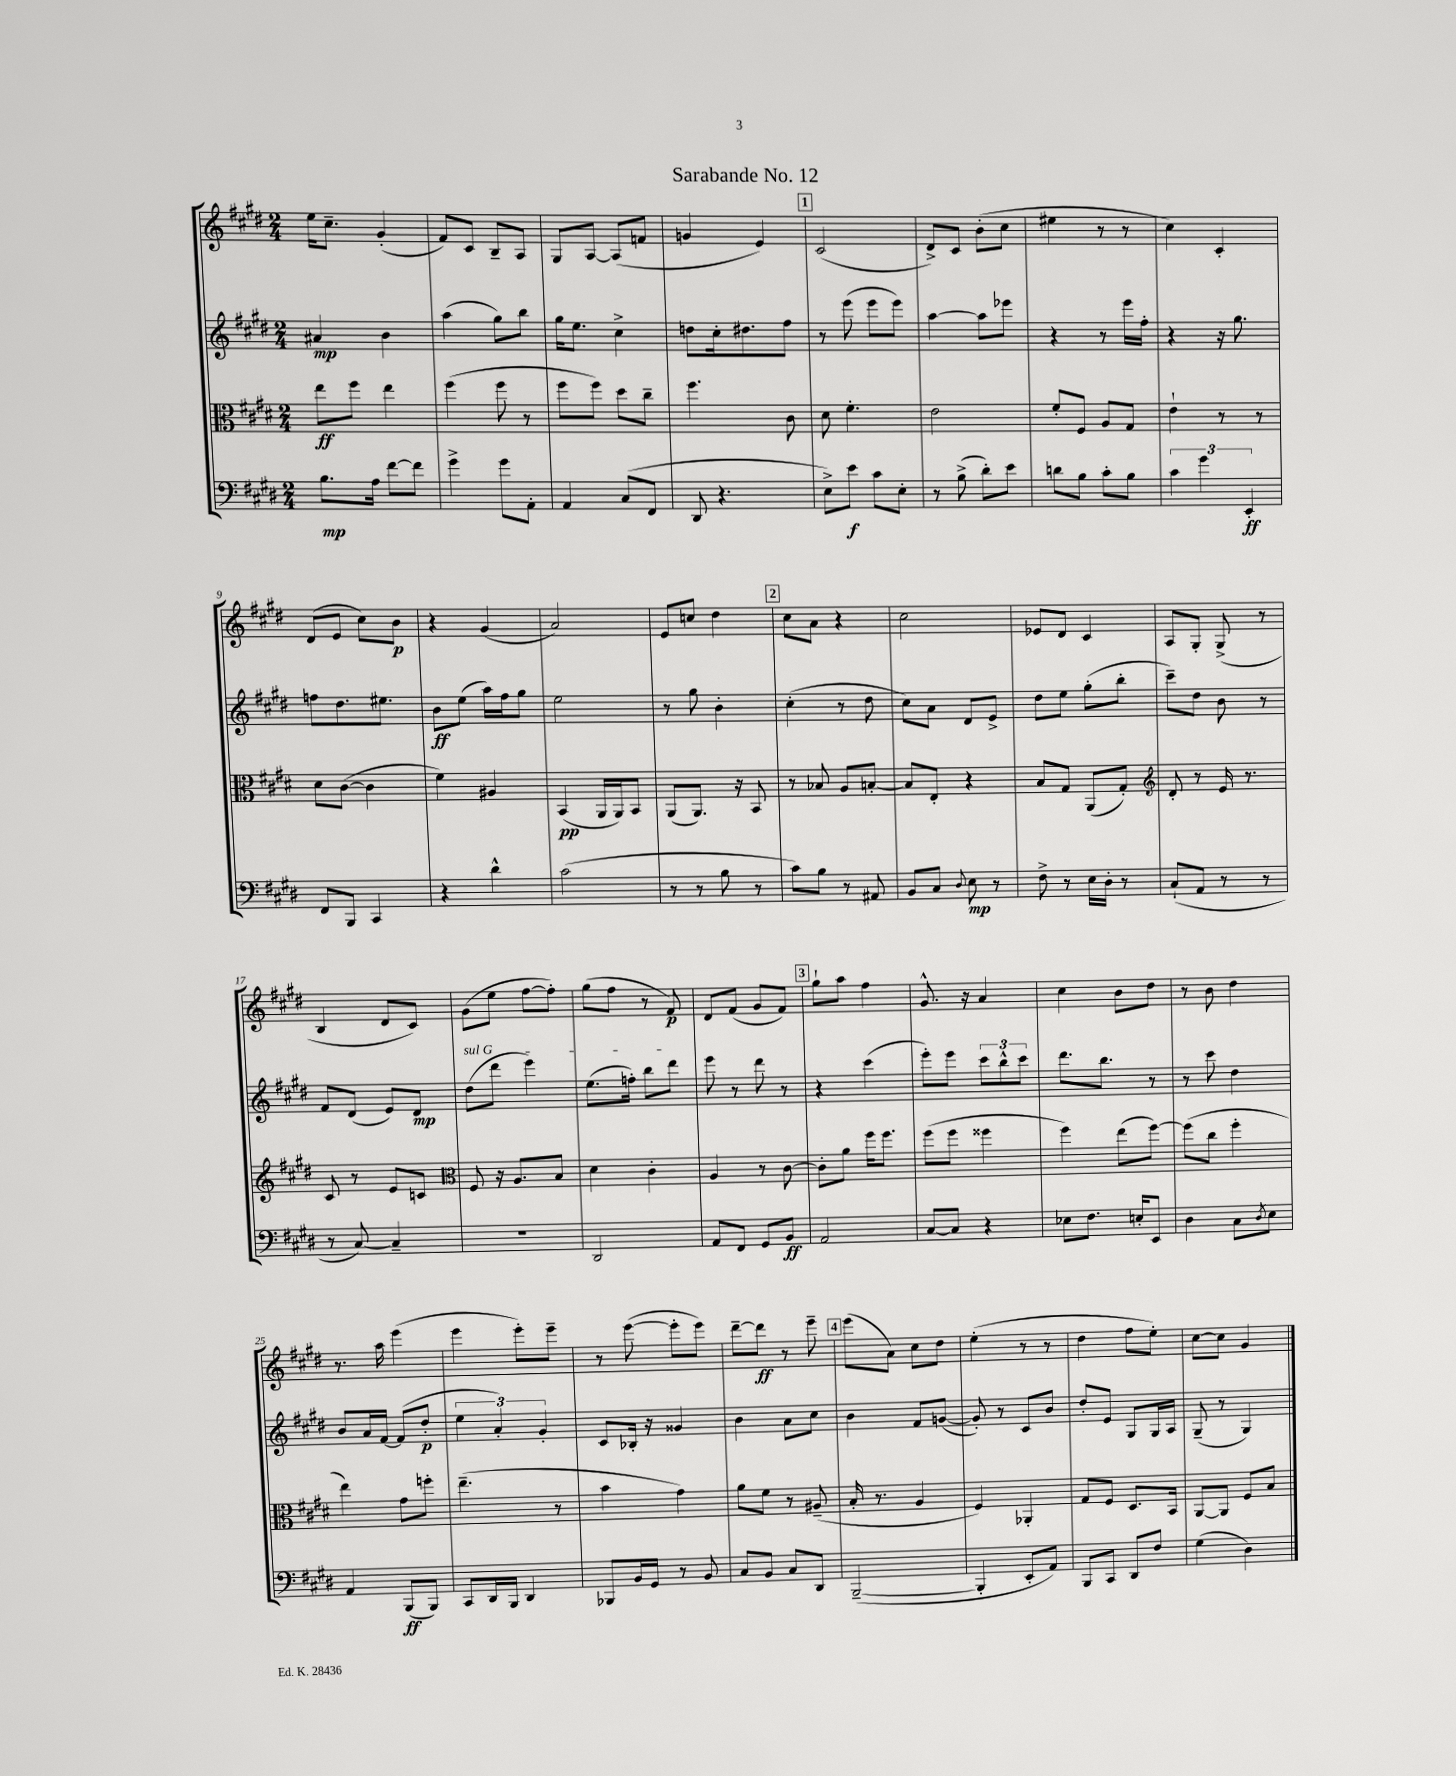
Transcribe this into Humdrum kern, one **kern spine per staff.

**kern	**kern	**kern	**kern
*staff4	*staff3	*staff2	*staff1
*clefF4	*clefC3	*clefG2	*clefG2
*k[f#c#g#d#]	*k[f#c#g#d#]	*k[f#c#g#d#]	*k[f#c#g#d#]
*M2/4	*M2/4	*M2/4	*M2/4
8.B\L	8ee\L	4a#/	16ee\LK
.	.	.	8.cc#~\J
.	8ff#\J	.	.
16A\Jk	.	.	.
[8f#\L	4ee\	4b\	(4g#'/
8f#\]J	.	.	.
=	=	=	=
4g#^\	(4ff#\	(4aa\	8f#/L)
.	.	.	8c#/J
8g#\L	8ff#\	8gg#\L)	8B~/L
8AA'\J	8r	8bb\J	8A/J
=	=	=	=
4AA/	8ff#\L	16gg#\LK	8G#/L
.	.	8.ee\J	.
.	8ff#\J)	.	[8A/J
(8C#/L	8dd#\L	4cc#^\	(8A/]L
8FF#/J	8cc#~\J	.	8f/J
=	=	=	=
8DD#/	4.ff#\	8dd\L	4g/
4.r	.	16cc#'\k	.
.	.	8.dd#\	.
.	.	.	4e/)
.	8c#\	8ff#\J	.
=	=	=	=
8E^\L)	8d#\	8r	(2c#/
8e\J	4.f#'\	(8eee\	.
8c#\L	.	8eee\L	.
8E'\J	.	8eee\J)	.
=	=	=	=
8r	2e\	[4aa\	8d#^/L)
(8B^\	.	.	8c#/J
8d#'\L)	.	8aa\]L	(8b'\L
8e\J	.	8eee-\J	8cc#\J
=	=	=	=
8d\L	8f#'/L	4r	4ee#\
8B\J	8F#/J	.	.
8c#'\L	8A/L	8r	8r
8B\J	8G#/J	16eee\LL	8r
.	.	16ff#'\JJ	.
=	=	=	=
6c#\	4e`\	4r	4cc#\)
6g#\	.	.	.
.	8r	16r	4c#'/
.	.	8.gg#\	.
6EE'/	.	.	.
.	8r	.	.
=	=	=	=
8FF#/L	8d#\L	8ff\L	(8d#/L
8BBB/J	([8c#\J	8.dd#\	8e/J
4CC#/	4c#\]	.	8cc#\L)
.	.	8.ee#\J	.
.	.	.	8b\J
=	=	=	=
4r	4f#\)	8b\L	4r
.	.	(8ee\J	.
4d#^^\	4A#/	16aa\LL)	(4g#/
.	.	16ff#\J	.
.	.	8gg#\J	.
=	=	=	=
(2c#\	(4BB/	2ee\	2a/)
.	16AA/LL	.	.
.	16AA/J)	.	.
.	8BB/J	.	.
=	=	=	=
8r	(8AA/L	8r	8e/L
8r	8.AA/J)	8gg#\	8cc/J
8B\	.	4b'\	4dd#\
.	16r	.	.
8r	8BB/	.	.
=	=	=	=
8c#\L)	8r	(4cc#'\	8cc#\L
8B\J	8B-/	.	8a\J
8r	8A/L	8r	4r
8AA#/	[8B'/J	8dd#\	.
=	=	=	=
8BB/L	8B/]L	8cc#\L)	2cc#\
8C#/J	8E'/J	8a\J	.
8qqD#/	.	.	.
8E\	4r	8d#/L	.
8r	.	8e^/J	.
=	=	=	=
8F#^\	8B/L	8dd#\L	8e-/L
8r	8G#/J	8ee\J	8d#/J
16E\LL	(8AA/L	(8gg#'\L	4c#/
16D#'\JJ	.	.	.
8r	8G#'/J)	8bb'\J	.
=	=	=	=
*	*clefG2	*	*
(8C#`/L	8d#'/	8ccc#~\L)	8A/L
8AA/J	8r	8dd#\J	8G#'/J
8r	16e/	8b\	(8G#^/
.	8.r	.	.
8r	.	8r	8r
=	=	=	=
8r	8c#/	8f#/L	4B/
[8C#/)	8r	(8d#/J	.
4C#~/]	8e/L	8e/L)	8d#/L
.	8c/J	8d#/J	8c#/J)
=	=	=	=
*	*clefC3	*	*
2r	8F#/	(8dd#\L	(8g#\L
.	16r	8ddd#\J	8ee\J
.	8.A/L	.	.
.	.	4eee\)	[8ff#\L
.	8B/J	.	8ff#'\]J)
=	=	=	=
2DD#/	4d#\	(8.ee\L	(8gg#\L
.	.	.	8ff#\J
.	.	16ff'\Jk)	.
.	4c#'\	8bb\L	8r
.	.	8ddd#\J	8f#/)
=	=	=	=
8AA/L	4A/	8eee\	8d#/L
8FF#/J	.	8r	(8f#/J
8GG#/L	8r	8ddd#\	8g#/L
8BB/J	[8c#\	8r	8f#/J)
=	=	=	=
2AA/	8c#'\]L	4r	8gg#`\L
.	8a\J	.	8aa\J
.	16ff#\LK	(4ccc#\	4ff#\
.	8.ff#\J	.	.
=	=	=	=
[8C#/L	(8ff#\L	8eee'\L)	8.g#^^/
8C#/]J	8ff#\J	8eee\J	.
.	.	.	16r
4r	4ff##\	12ccc#\L	4a/
.	.	12bb^^\	.
.	.	12ccc#\J	.
=	=	=	=
8E-\L	4ff#\)	8.ddd#\L	4cc#\
8.F#\J	.	.	.
.	.	8.bb\J	.
.	(8ee\L	.	8b\L
16E'/LK	.	.	.
8EE/J	[8ff#\J)	8r	8dd#\J
=	=	=	=
4D#\	(8ff#\]L	8r	8r
.	8cc#\J	8ccc#\	8b\
8C#\L	4ff#'\	4dd#\	4dd#\
8qD#/	.	.	.
8E\J	.	.	.
=	=	=	=
4AA/	4ee\)	8b/L	8.r
.	.	16a/L	.
.	.	[16f#/JJ	16aa\
(8BBB/L	8g#\L	(8f#/]L	(4eee\
8BBB/J)	8ff'\J	8dd#'/J	.
=	=	=	=
8CC#/L	(4.ee~\	6ee\	4eee\
16DD#/L	.	.	.
.	.	6a'/)	.
16BBB/JJ	.	.	.
4DD#/	.	.	8eee'\L)
.	.	6g#'/	.
.	8r	.	8eee~\J
=	=	=	=
8BBB-/L	4b\	8c#/L	8r
16BB/L	.	16B-'/Jk	([8eee\
16GG#/JJ	.	16r	.
8r	4g#\)	4g##/	8eee'\]L
8BB/	.	.	8eee\J)
=	=	=	=
8C#/L	8a\L	4b\	[8ddd#~\L
8BB/J	8f#\J	.	8ddd#\]J
8C#/L	8r	8a\L	8r
8DD#/J	(8A#~/	8cc#\J	8eee~\
=	=	=	=
([2BBB~/	16B'/	4b\	(8eee\L
.	8.r	.	.
.	.	.	8a\J)
.	4A/	8f#/L	8cc#\L
.	.	([8g/J	8dd#\J
=	=	=	=
4BBB'/]	4F#/)	8g'/])	(4ee'\
.	.	8r	.
8EE'/L	4AA-'/	8c#/L	8r
8AA/J)	.	8b/J	8r
=	=	=	=
8BBB/L	8G#/L	8dd#'/L	4dd#\
8CC#/J	8F#/J	8e/J	.
8DD#/L	8.D#/L	8G#/L	8ff#\L
8F#/J	.	16G#/L	8ee'\J)
.	16BB/Jk	16A/JJ	.
=	=	=	=
(4G#\	[8AA/L	(8G#~/	[8cc#\L
.	8AA/]J	8r	8cc#\]J
4D#\)	8F#/L	4G#/)	4g#/
.	8B/J	.	.
==	==	==	==
*-	*-	*-	*-
